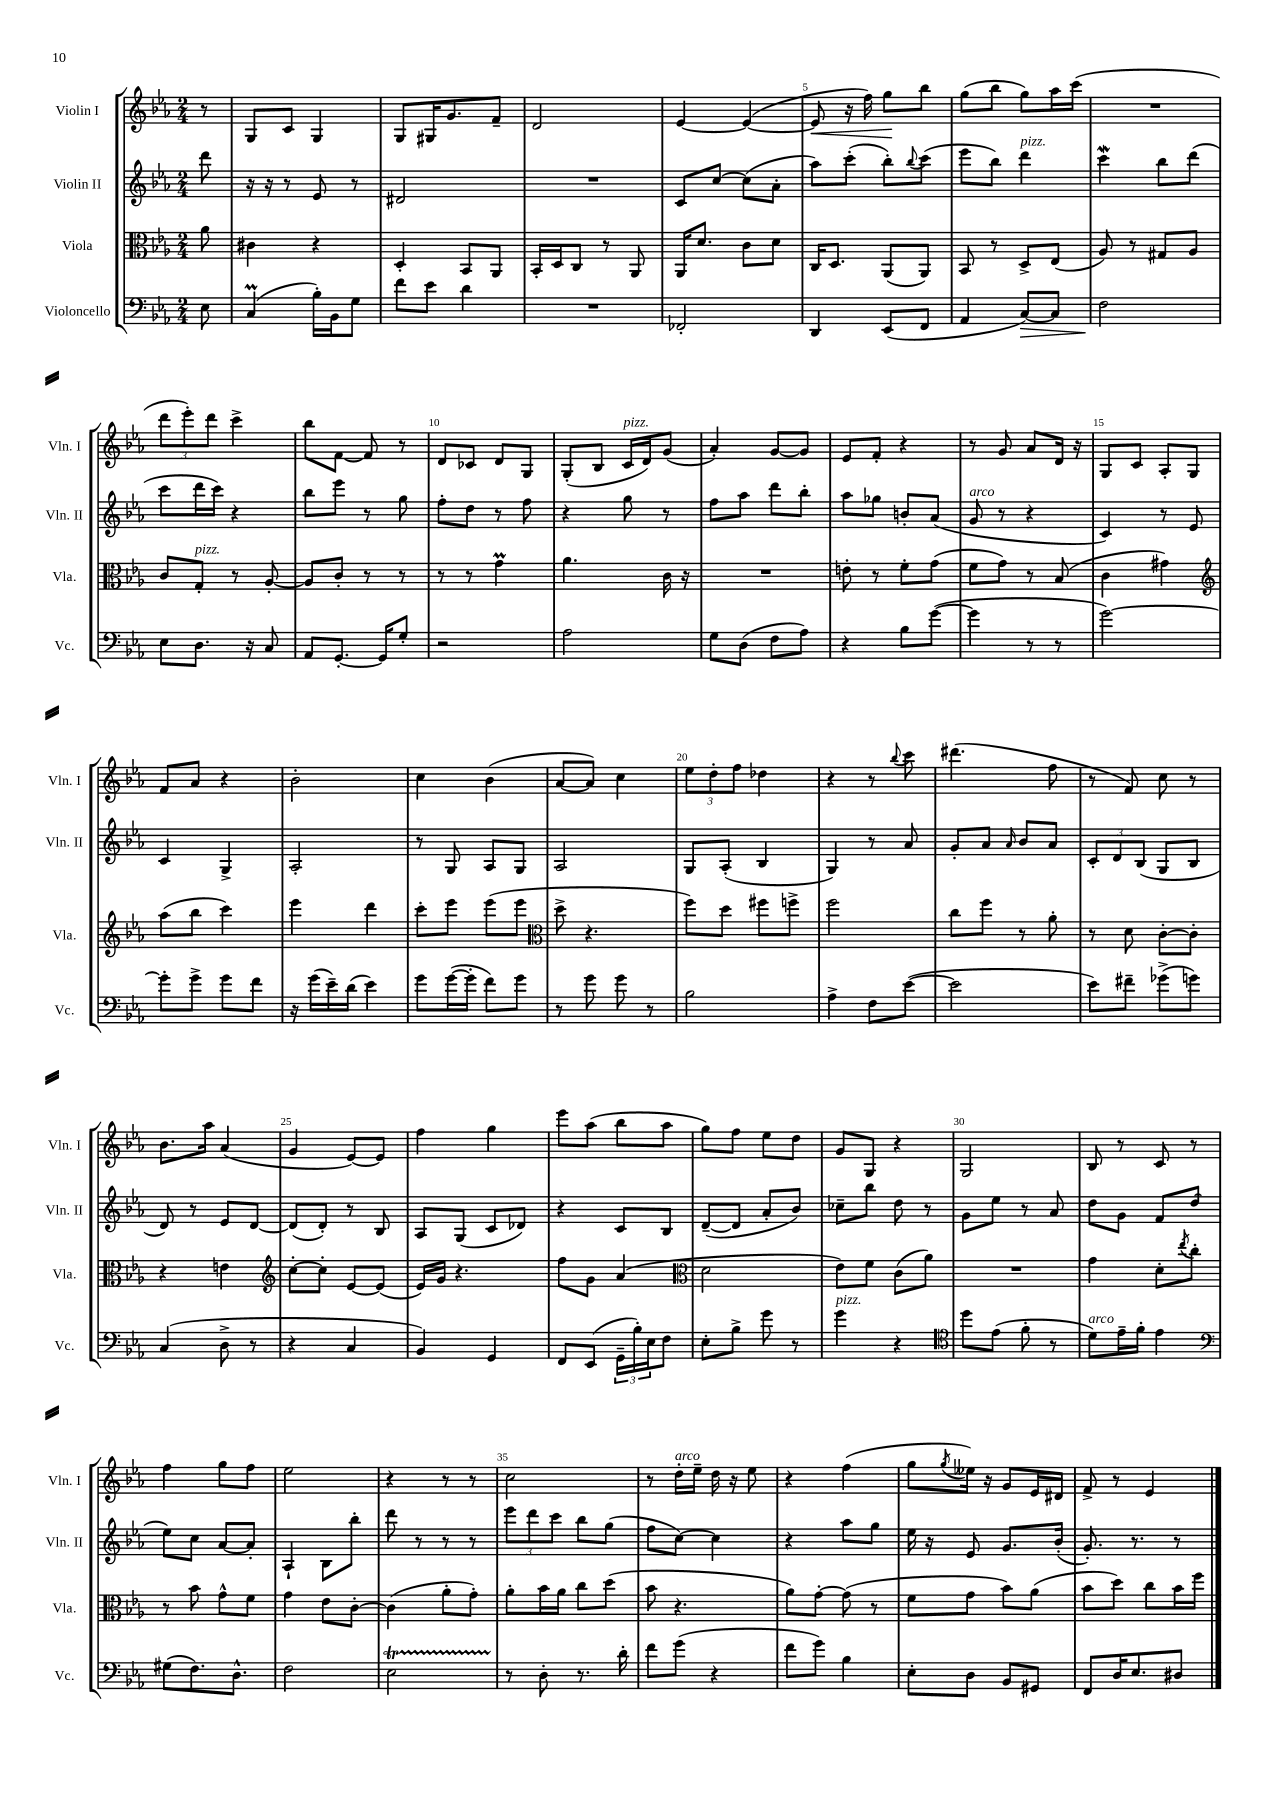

**kern	**kern	**kern	**kern
*staff4	*staff3	*staff2	*staff1
*clefF4	*clefC3	*clefG2	*clefG2
*k[b-e-a-]	*k[b-e-a-]	*k[b-e-a-]	*k[b-e-a-]
*M2/4	*M2/4	*M2/4	*M2/4
8E-	8a-	8ddd	8r
=	=	=	=
(4C	4c#	16r	8G
.	.	16r	.
.	.	8r	8c
16B-')	4r	8e-	4G
16BB-	.	.	.
8G	.	8r	.
=	=	=	=
8f	4D'	2d#	8G
8e-	.	.	16G#
.	.	.	8.g
4d	8BB-	.	.
.	8AA-	.	8f~
=	=	=	=
2r	16BB-'	2r	2d
.	16D	.	.
.	8C	.	.
.	8r	.	.
.	8AA-	.	.
=	=	=	=
2FF-'	16AA-	8c	[4e-
.	8.d	.	.
.	.	[8cc	.
.	8c	(8cc]	(4e-_
.	8d	8a-'	.
=	=	=	=
4DD	16C	8aa-)	8e-]
.	8.D	.	.
.	.	(8ccc'	16r
.	.	.	16ff)
(8EE-	(8AA-	8bb-')	8gg
.	.	8qqbb-	.
8FF	8AA-)	(8ccc	8bb-
=	=	=	=
4AA-	8BB-	8eee-	(8gg
.	8r	8bb-)	8bb-
[8C)	8D^	4ddd	8gg)
8C]	(8E-	.	16aa-
.	.	.	(16ccc
=	=	=	=
2F	8A-)	4ccc	2r
.	8r	.	.
.	8G#	8bb-	.
.	8A-	(8ddd	.
=	=	=	=
8E-	8c	8ccc	12ddd
.	.	.	12eee-')
8.D	8G'	16ddd	.
.	.	.	12ddd
.	.	16ccc)	.
.	8r	4r	4ccc^
16r	.	.	.
8C	[8A-'	.	.
=	=	=	=
8AA-	8A-]	8bb-	8bb-
[8.GG'	8c'	8eee-	[8f
.	8r	8r	8f]
16GG]	.	.	.
8G'	8r	8gg	8r
=	=	=	=
2r	8r	8ff'	8d
.	8r	8dd	8c-
.	4g	8r	8d
.	.	8ff	8G
=	=	=	=
2A-	4.a-	4r	(8G'
.	.	.	8B-
.	.	8gg	16c
.	.	.	16d)
.	16c	8r	(8g
.	16r	.	.
=	=	=	=
8G	2r	8ff	4a-')
(8D	.	8aa-	.
8F	.	8ddd	[8g
8A-)	.	8bb-'	8g]
=	=	=	=
4r	8e'	8aa-	8e-
.	8r	8gg-	8f'
8B-	8f'	8b'	4r
([8g	(8g	(8a-	.
=	=	=	=
4g]	8f	8g	8r
.	8g)	8r	8g
8r	8r	4r	8a-
8r	(8B-	.	16d
.	.	.	16r
=	=	=	=
[2g)	4c	4c)	8G
.	.	.	8c
.	4g#)	8r	8A-'
.	.	8e-	8G
=	=	=	=
*	*clefG2	*	*
8g']	(8aa-	4c	8f
8g^	8bb-	.	8a-
8g	4ccc)	4G^	4r
8f	.	.	.
=	=	=	=
16r	4eee-	2A-'	2b-'
(16g	.	.	.
16e-~)	.	.	.
(16d	.	.	.
4e-)	4ddd	.	.
=	=	=	=
8g	8ccc'	8r	4cc
([16g	8eee-	8G	.
16g']	.	.	.
8f)	(8eee-	8A-	(4b-
8g	8eee-	8G	.
=	=	=	=
*	*clefC3	*	*
8r	8dd^	2A-	[8a-
8g	4.r	.	8a-])
8g	.	.	4cc
8r	.	.	.
=	=	=	=
2B-	8ff)	8G	12ee-
.	.	.	12dd'
.	8dd	(8A-'	.
.	.	.	12ff
.	8ff#	4B-	4dd-
.	8ff^	.	.
=	=	=	=
4A-^	2ff	4G)	4r
8F	.	8r	8r
.	.	.	8qqbb-
([8e-	.	8a-	8ccc
=	=	=	=
2e-]	8cc	8g'	(4.ddd#
.	8ff	8a-	.
.	.	16qqa-	.
.	8r	8b-	.
.	8a-'	8a-	8ff
=	=	=	=
8e-)	8r	12c'	8r
.	.	12d	.
8f#~	8d	.	8f)
.	.	(12B-	.
(8g-^	[8c'	8G	8cc
8g)	8c']	8B-	8r
=	=	=	=
(4C	4r	8d)	8.b-
.	.	8r	.
.	.	.	16aa-
8D^	4e	8e-	(4a-
8r	.	[8d	.
=	=	=	=
*	*clefG2	*	*
4r	[8cc'	(8d]	4g
.	8cc']	8d')	.
4C	[8e-	8r	[8e-)
.	(8e-]	8B-	8e-]
=	=	=	=
4BB-)	16e-)	8A-	4ff
.	16g	.	.
.	4.r	(8G	.
4GG	.	8c	4gg
.	.	8d-)	.
=	=	=	=
8FF	8ff	4r	8eee-
(8EE-	8g	.	(8aa-
24GG~	(4a-	8c	8bb-
24B-')	.	.	.
24E-	.	.	.
8F	.	8B-	8aa-
=	=	=	=
*	*clefC3	*	*
8E-'	2d	([8d~	8gg)
8B-^	.	8d]	8ff
8g	.	8a-'	8ee-
8r	.	8b-)	8dd
=	=	=	=
4g	8e-)	8cc-~	8g
.	8f	8bb-	8G
4r	(8c	8dd	4r
.	8a-)	8r	.
=	=	=	=
*clefC4	*	*	*
8dd	2r	8g	2G
(8e-	.	8ee-	.
8f'	.	8r	.
8r	.	8a-	.
=	=	=	=
8d)	4g	8dd	8B-
16e-~	.	8g	8r
16f'	.	.	.
4e-	8d'	8f	8c
.	8qee-	.	.
.	8cc'	(8dd	8r
=	=	=	=
*clefF4	*	*	*
(8G#	8r	8ee-)	4ff
8.F)	8b-	8cc	.
.	8g^^	[8a-	8gg
8.D^^	.	.	.
.	8f	8a-']	8ff
=	=	=	=
2F	4g	4A-`	2ee-
.	8e-	8B-	.
.	[8c'	8bb-'	.
=	=	=	=
2E-	(4c]	8ddd	4r
.	.	8r	.
.	8a-'	8r	8r
.	8g')	8r	8r
=	=	=	=
8r	8a-'	12eee-	2cc
.	.	12ddd	.
8D'	16b-	.	.
.	.	12ccc	.
.	16a-	.	.
8.r	8cc	8bb-	.
.	(8dd	(8gg	.
16d'	.	.	.
=	=	=	=
8f	8b-	8ff	8r
(8g	4.r	[8cc)	16dd'
.	.	.	16ee-~
4r	.	4cc]	16dd
.	.	.	16r
.	.	.	8ee-
=	=	=	=
8f	8a-)	4r	4r
8g)	[8g'	.	.
4B-	(8g]	8aa-	(4ff
.	8r	8gg	.
=	=	=	=
8E-'	8f	16ee-	8gg
.	.	16r	.
.	.	.	8qgg
8D	8g	8e-	16ee--)
.	.	.	16r
8BB-	8b-)	8.g	8g
8GG#	(8a-	.	16e-
.	.	(16b-'	16d#
=	=	=	=
8FF	8b-	8.g')	8f^
16D	8dd)	.	8r
8.E-	.	8.r	.
.	8cc	.	4e-
8D#	16b-	8r	.
.	16ff	.	.
==	==	==	==
*-	*-	*-	*-
